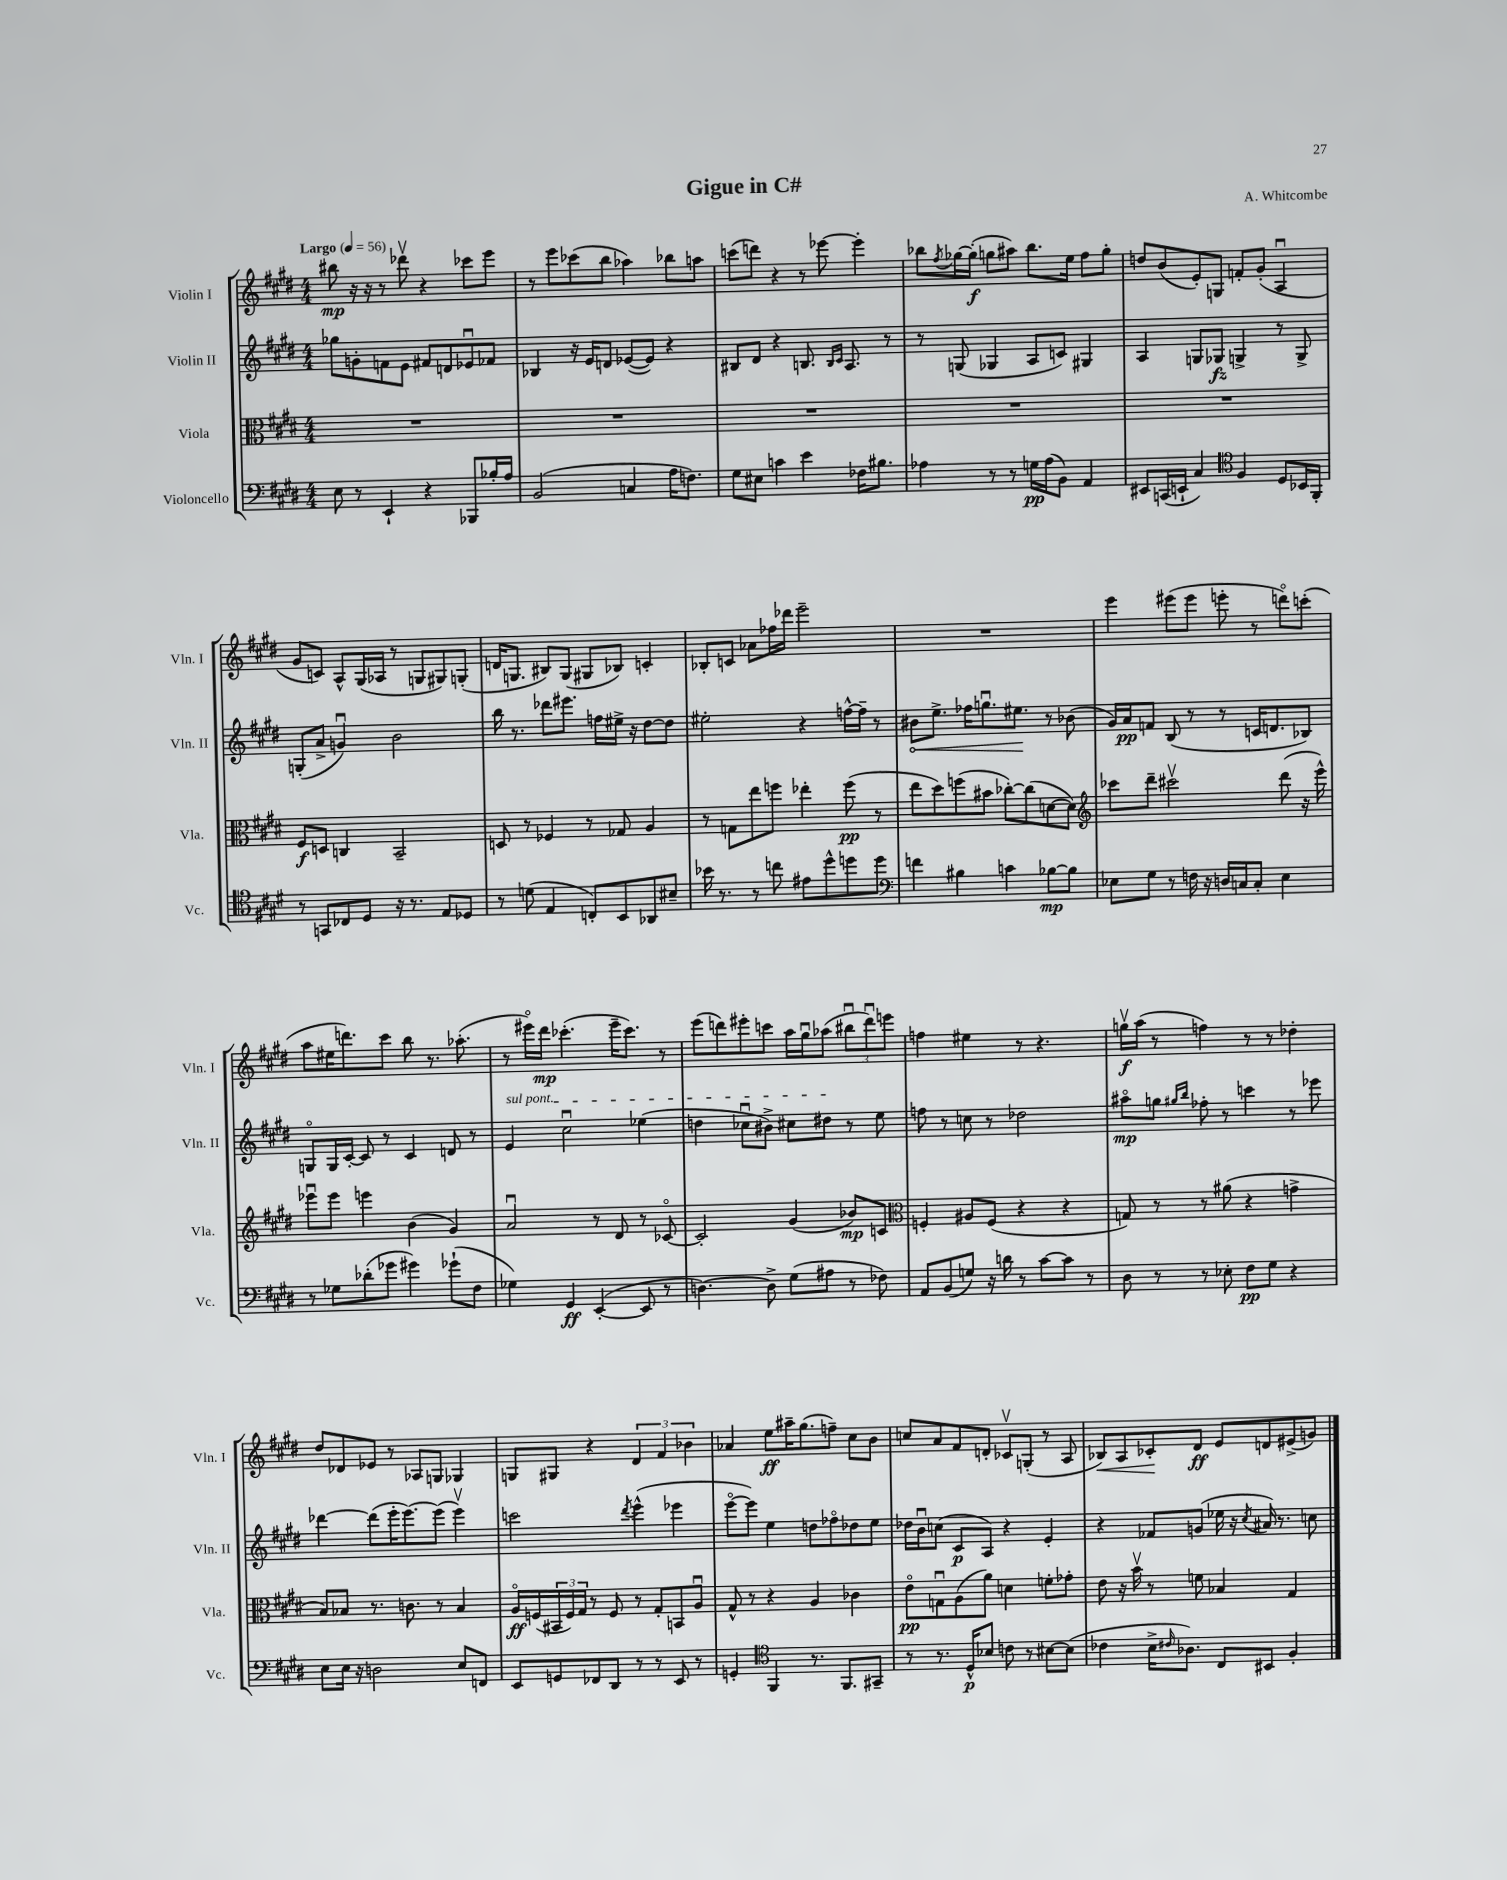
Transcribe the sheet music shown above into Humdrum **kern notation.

**kern	**dynam	**kern	**dynam	**kern	**dynam	**kern	**dynam
*part4	*part4	*part3	*part3	*part2	*part2	*part1	*part1
*staff4	*staff4	*staff3	*staff3	*staff2	*staff2	*staff1	*staff1
*I"Violoncello	*	*I"Viola	*	*I"Violin II	*	*I"Violin I	*
*I'Vc.	*	*I'Vla.	*	*I'Vln. II	*	*I'Vln. I	*
*clefF4	*	*clefC3	*	*clefG2	*	*clefG2	*
*k[f#c#g#d#]	*	*k[f#c#g#d#]	*	*k[f#c#g#d#]	*	*k[f#c#g#d#]	*
*M4/4	*	*M4/4	*	*M4/4	*	*M4/4	*
*MM56	*	*MM56	*	*MM56	*	*MM56	*
=1	=1	=1	=1	=1	=1	=1	=1
!	!	!	!	!	!	!LO:TX:a:B:t=Largo	!
8E\	.	1r	.	8gg-X\L	.	8bb#X\	mp
8r	.	.	.	8gn'\	.	16r	.
.	.	.	.	.	.	16r	.
4EE`/	.	.	.	8fn\	.	8r	.
.	.	.	.	8e\J	.	8ddd-Xv\	.
4r	.	.	.	8f#X/L	.	4r	.
.	.	.	.	8dn/	.	.	.
8BBB-X/L	.	.	.	8e-Xu/	.	8ccc-X\L	.
16B-X'/L	.	.	.	8f-X/J	.	8eee\J	.
16A/JJ	.	.	.	.	.	.	.
=2	=2	=2	=2	=2	=2	=2	=2
(2BB/	.	1r	.	4B-X/	.	8r	.
.	.	.	.	.	.	8eee\L	.
.	.	.	.	16r	.	(8ccc-X\	.
.	.	.	.	16e/KL	.	.	.
.	.	.	.	8dn/J	.	8bb\J	.
4Cn/	.	.	.	([8e-X/L	.	4aa-X\)	.
.	.	.	.	8e-/J])	.	.	.
16A\KL	.	.	.	4r	.	8bb-X\L	.
8.Fn\J)	.	.	.	.	.	.	.
.	.	.	.	.	.	8aan\J	.
=3	=3	=3	=3	=3	=3	=3	=3
8G#\L	.	1r	.	8B#X/L	.	(8cccn\L	.
8E#X\J	.	.	.	8d#/J	.	8dddn\J)	.
4cn\	.	.	.	4r	.	4r	.
4e\	.	.	.	8.Bn/	.	8r	.
.	.	.	.	.	.	[8eee-X\	.
.	.	.	.	16qqB/LL	.	.	.
.	.	.	.	16qqc#/JJ	.	.	.
.	.	.	.	8.A/	.	.	.
16F-X\KL	.	.	.	.	.	4eee-'\]	.
8.B#X\J	.	.	.	.	.	.	.
.	.	.	.	8r	.	.	.
=4	=4	=4	=4	=4	=4	=4	=4
4A-X\	.	1r	.	8r	.	8bb-X\L	.
.	.	.	.	.	.	8qff#/	.
.	.	.	.	(8Gn/	.	[16gg-X\L	.
.	.	.	.	.	.	(16gg-'\JJ]	f
8r	.	.	.	4G-X/	.	8ggn\L	.
8r	.	.	.	.	.	8aa#X\J)	.
16Gn\LL	pp	.	.	8A/L	.	8.bb-\L	.
(16A-\J	.	.	.	.	.	.	.
8BB\J)	.	.	.	8cn/J)	.	.	.
.	.	.	.	.	.	16ee\Jk	.
4AA/	.	.	.	4G#X/	.	8ff#\L	.
.	.	.	.	.	.	8gg'\J	.
=5	=5	=5	=5	=5	=5	=5	=5
8EE#X/L	.	1r	.	4A/	.	8ddn/L	.
(16CCn/L	.	.	.	.	.	(8b/	.
16EEn`/JJ	.	.	.	.	.	.	.
4C#/)	.	.	.	8Gn/L	.	8e'/)	.
.	.	.	.	8G-X/J	fz	8Gn/J	.
*clefC4	*	*	*	*	*	*	*
4F#/	.	.	.	4Gn^/	.	8fn'/L	.
.	.	.	.	.	.	(8g#'/J	.
8D#/L	.	.	.	8r	.	4Au/	.
16BB-X/L	.	.	.	8G^/	.	.	.
16FF#'/JJ	.	.	.	.	.	.	.
!!LO:LB:g=z
=6	=6	=6	=6	=6	=6	=6	=6
8r	.	8F#/L	f	(8Gn'/L	.	8g#/L	.
8GGn/L	.	8Dn/J	.	8a^/J	.	8cn/J)	.
8C-X/	.	4Cn/	.	4gnu/)	.	8A^^/L	.
8D#/J	.	.	.	.	.	(16G#/L	.
.	.	.	.	.	.	16A-X/JJ	.
16r	.	2BB~/	.	2b\	.	8r	.
8.r	.	.	.	.	.	.	.
.	.	.	.	.	.	8Gn/L	.
8E/L	.	.	.	.	.	8G#X/)	.
8D-X/J	.	.	.	.	.	(8Gn'/J	.
=7	=7	=7	=7	=7	=7	=7	=7
8r	.	8Dn/	.	16bb\	.	16dn/KL	.
.	.	.	.	8.r	.	8.Gn/J	.
(8dn\	.	8r	.	.	.	.	.
4E/	.	4F-X/	.	8ddd-X\L	.	8B#X/L)	.
.	.	.	.	8.eee#X\J	.	(8G/J	.
8Cn'/L)	.	8r	.	.	.	8G#X/L	.
.	.	.	.	16ffn\LL	.	.	.
8BB/	.	8G-X/	.	16ee#X^\JJ	.	8B-X/J)	.
.	.	.	.	16r	.	.	.
8AA-X/	.	4A/	.	[8dd#\L	.	4cn'/	.
8B#X~/J	.	.	.	8dd#\J]	.	.	.
=8	=8	=8	=8	=8	=8	=8	=8
16b-X\	.	8r	.	2ee#X'\	.	8B-X'/L	.
8.r	.	.	.	.	.	.	.
.	.	8Gn\L	.	.	.	8cn/J	.
8r	.	8ee\	.	.	.	8a-X\L	.
8ccn\	.	8ffn\J	.	.	.	16ff-X\L	.
.	.	.	.	.	.	16ddd-X\JJ	.
8e#X\L	.	4ee-X'\	.	4r	.	2eee~\	.
8dd#^^\	.	.	.	.	.	.	.
8ddn\	.	(8ff\	pp	[16ffn^^\LL	.	.	.
.	.	.	.	16ff~\JJ]	.	.	.
8dd\J	.	8r	.	8r	.	.	.
=9	=9	=9	=9	=9	=9	=9	=9
*clefF4	*	*	*	*	*	*	*
!	!	!	!	!	!LO:HP:b	!	!
4fn\	.	8ee\L	.	8b#X\L	<	1r	.
.	.	8dd#\)	.	8.ee^\J	.	.	.
4B#X\	.	(8ffn\	.	.	.	.	.
.	.	.	.	16ff-X\KL	.	.	.
.	.	8b#X\J	.	8.ggnu\	.	.	.
4cn\	.	[8cc-X'\L)	.	.	.	.	.
.	.	.	.	8.ee#X\J	.	.	.
.	.	(8cc-\]	.	.	.	.	.
[8B-X\L	mp	[8dn\	.	8r	[	.	.
8B-\J]	.	8d\J])	.	(8b-X\	.	.	.
=10	=10	=10	=10	=10	=10	=10	=10
*	*	*clefG2	*	*	*	*	*
8E-X\L	.	8ccc-X\L	.	16g#/LL)	.	4eee\	.
.	.	.	.	16a/J	pp	.	.
8G#\J	.	8ddd#~\J	.	8fn/J	.	.	.
8r	.	2ccc#Xv\	.	(8B/	.	(8eee#X\L	.
16Fn\	.	.	.	8r	.	8eee#\J	.
16r	.	.	.	.	.	.	.
16Dn/LL	.	.	.	8r	.	8eeen'\	.
16Cn/J	.	.	.	.	.	.	.
8C'/J	.	.	.	16cn/KL	.	8r	.
.	.	.	.	8.dn/	.	.	.
4E-\	.	(8ddd#\	.	.	.	8dddn\L)	.
.	.	16r	.	8B-X/J)	.	(8cccn'\J	.
.	.	16eee^^\)	.	.	.	.	.
!!LO:LB:g=z
=11	=11	=11	=11	=11	=11	=11	=11
8r	.	8eee-Xu\L	.	8Gn/L	.	8aa\L	.
8G-X\L	.	8eee-\J	.	16G/L	.	16ee#X\K	.
.	.	.	.	[16c#'/JJ	.	8.dddn\)	.
(8d-X'\	.	4eeen\	.	8c#/]	.	.	.
8g-X\J	.	.	.	8r	.	8ccc#\J	.
4g#X\)	.	(4b\	.	4c#/	.	8bb\	.
.	.	.	.	.	.	8.r	.
(8g-X`\L	.	4g#/)	.	8dn/	.	.	.
.	.	.	.	.	.	(8.aa-X'\	.
8F#\J	.	.	.	8r	.	.	.
=12	=12	=12	=12	=12	=12	=12	=12
!	!	!	!	!LO:TX:a:i:t=sul pont.	!	!	!
4G-X\)	.	2au/	.	4e/	.	8r	.
.	.	.	.	.	.	16eee#X\LL)	.
.	.	.	.	.	.	16ddd#\JJ	mp
4GG#/	ff	.	.	2cc#u\	.	(4.ccc-X'\	.
([4EE'/	.	8r	.	.	.	.	.
.	.	8d#/	.	.	.	16eee#~\KL	.
.	.	.	.	.	.	8.ccc-\J)	.
8EE/]	.	8r	.	(4ee-X\	.	.	.
8r	.	[8c-X/	.	.	.	8r	.
=13	=13	=13	=13	=13	=13	=13	=13
[4.Dn\)	.	2c-'/]	.	4ddn\	.	(8eee\L	.
.	.	.	.	.	.	8dddn\)	.
.	.	.	.	8cc-Xu\L	.	8eee#X'\	.
8D^\]	.	.	.	8b#X^\J)	.	8cccn\J	.
(8G#\L	.	(4g#/	.	8cc#X\L	.	16aa\LL	.
.	.	.	.	.	.	16gg#u\J	.
8A#X\J	.	.	.	8dd#X\J	.	(8aa-X\J	.
8r	.	8b-X/L)	mp	8r	.	12bb#Xu\L	.
.	.	.	.	.	.	12dddu\)	.
8F-X\)	.	8cn/J	.	8ee\	.	.	.
.	.	.	.	.	.	12eeen\J	.
=14	=14	=14	=14	=14	=14	=14	=14
*	*	*clefC3	*	*	*	*	*
8AA/L	.	4Fn'/	.	8ffn\	.	4ffn\	.
(8BB/	.	.	.	8r	.	.	.
8Gn/J)	.	8A#X/L	.	8ccn\	.	4ee#X\	.
16r	.	(8F/J	.	8r	.	.	.
16dn\	.	.	.	.	.	.	.
8r	.	4r	.	2dd-X\	.	8r	.
[8c#\L	.	.	.	.	.	4.r	.
8c#\J]	.	4r	.	.	.	.	.
8r	.	.	.	.	.	.	.
=15	=15	=15	=15	=15	=15	=15	=15
8D#\	.	8Gn/)	.	8aa#X\L	mp	16ggnv\LL	f
.	.	.	.	.	.	(16aa\JJ	.
8r	.	8r	.	8ggn\J	.	8r	.
.	.	.	.	16qqgg#X/LL	.	.	.
.	.	.	.	16qqbb/JJ	.	.	.
8r	.	8r	.	8ff-X'\	.	4ffn\)	.
8E-X'\	.	(8a#X\	.	8r	.	.	.
8F#\L	pp	4r	.	4cccn\	.	8r	.
8G#\J	.	.	.	.	.	8r	.
4r	.	4gn^\	.	8r	.	4dd-X'\	.
.	.	.	.	8eee-X\	.	.	.
!!LO:LB:g=z
=16	=16	=16	=16	=16	=16	=16	=16
8E\L	.	8B/L)	.	[4ddd-X\	.	8dd#/L	.
16E\Jk	.	8B-X/J	.	.	.	8d-X/	.
16r	.	.	.	.	.	.	.
2Dn\	.	8.r	.	(8ddd-\L]	.	8e-X/J	.
.	.	.	.	16eee'\K	.	8r	.
.	.	8.cn\	.	[8.eee\)	.	.	.
.	.	.	.	.	.	8A-X/L	.
.	.	8r	.	(8eee\J]	.	8Gn/J	.
8E/L	.	4B-/	.	4eeev\)	.	4G-X/	.
8FFn/J	.	.	.	.	.	.	.
=17	=17	=17	=17	=17	=17	=17	=17
8EE/L	.	16A/LL	ff	2cccn\	.	8Gn/L	.
.	.	(16Fn/	.	.	.	.	.
8GGn/	.	24BB#X/	.	.	.	8G#X/J	.
.	.	24F/)	.	.	.	.	.
.	.	24G#/JJ	.	.	.	.	.
8FF-X/	.	8r	.	.	.	4r	.
8DD#/J	.	8F/	.	.	.	.	.
.	.	.	.	8qddd#/	.	.	.
8r	.	8r	.	(4eee^^\	.	6d#/	.
8r	.	8G#'/L	.	.	.	.	.
.	.	.	.	.	.	6f#/	.
8EE/	.	8BBn/	.	4eee-X\	.	.	.
.	.	.	.	.	.	6b-X\	.
8r	.	8Au/J	.	.	.	.	.
=18	=18	=18	=18	=18	=18	=18	=18
4GGn'/	.	8G#^^/	.	[8eee\L	.	4a-X/	.
.	.	8r	.	8eee\J])	.	.	.
*clefC4	*	*	*	*	*	*	*
4FF#/	.	4r	.	4ee\	.	8ee\L	ff
.	.	.	.	.	.	16aa#X~\K	.
.	.	.	.	.	.	(8.gg#\	.
8.r	.	4A/	.	8ddn\L	.	.	.
.	.	.	.	8ff-X\	.	8ffn~\J)	.
8.FF#/L	.	.	.	.	.	.	.
.	.	4c-X\	.	8dd-X\	.	8cc#\L	.
8GG#X~/J	.	.	.	8ee\J	.	8b\J	.
=19	=19	=19	=19	=19	=19	=19	=19
8r	.	8e\L	pp	16dd-X\LL	.	8ccn/L	.
.	.	.	.	16bu\J	.	.	.
8.r	.	8Gnu\	.	(8ccn\J	.	8a/	.
.	.	(8A\	.	8c#/L	p	8f#/	.
16D#^^/KL	p	.	.	.	.	.	.
8B-X/J	.	8a\J)	.	8A/J)	.	8dn'/J	.
8cn\	.	4dn\	.	4r	.	8c-Xv/L	.
8r	.	.	.	.	.	(8Gn'/J	.
[8B#X\L	.	8fn'\L	.	4e'/	.	8r	.
(8B#\J]	.	8g-X'\J	.	.	.	8A/	.
=20	=20	=20	=20	=20	=20	=20	=20
!	!	!	!	!	!	!	!LO:HP:b
4c-X\	.	8e\	.	4r	.	8B-X/L)	<
.	.	16r	.	.	.	8A/	.
.	.	16bv\	.	.	.	.	.
16B^\KL	.	8r	.	8f-X/L	.	8c-X'/	.
16qqc#X/	.	.	.	.	.	.	.
8.A-X\J)	.	.	.	.	.	.	.
.	.	8fn\	.	(8gn/J	.	8d#/J	[ ff
8C#/L	.	4B-X/	.	16ee-X\	.	8e/L	.
.	.	.	.	16r	.	.	.
.	.	.	.	8qcc#/	.	.	.
8BB#X/J	.	.	.	16a#X/)	.	8dn/	.
.	.	.	.	8.r	.	.	.
4F#'/	.	4G#/	.	.	.	(8e#X^/	.
.	.	.	.	8ccn\	.	8gn/J)	.
==	==	==	==	==	==	==	==
*-	*-	*-	*-	*-	*-	*-	*-
